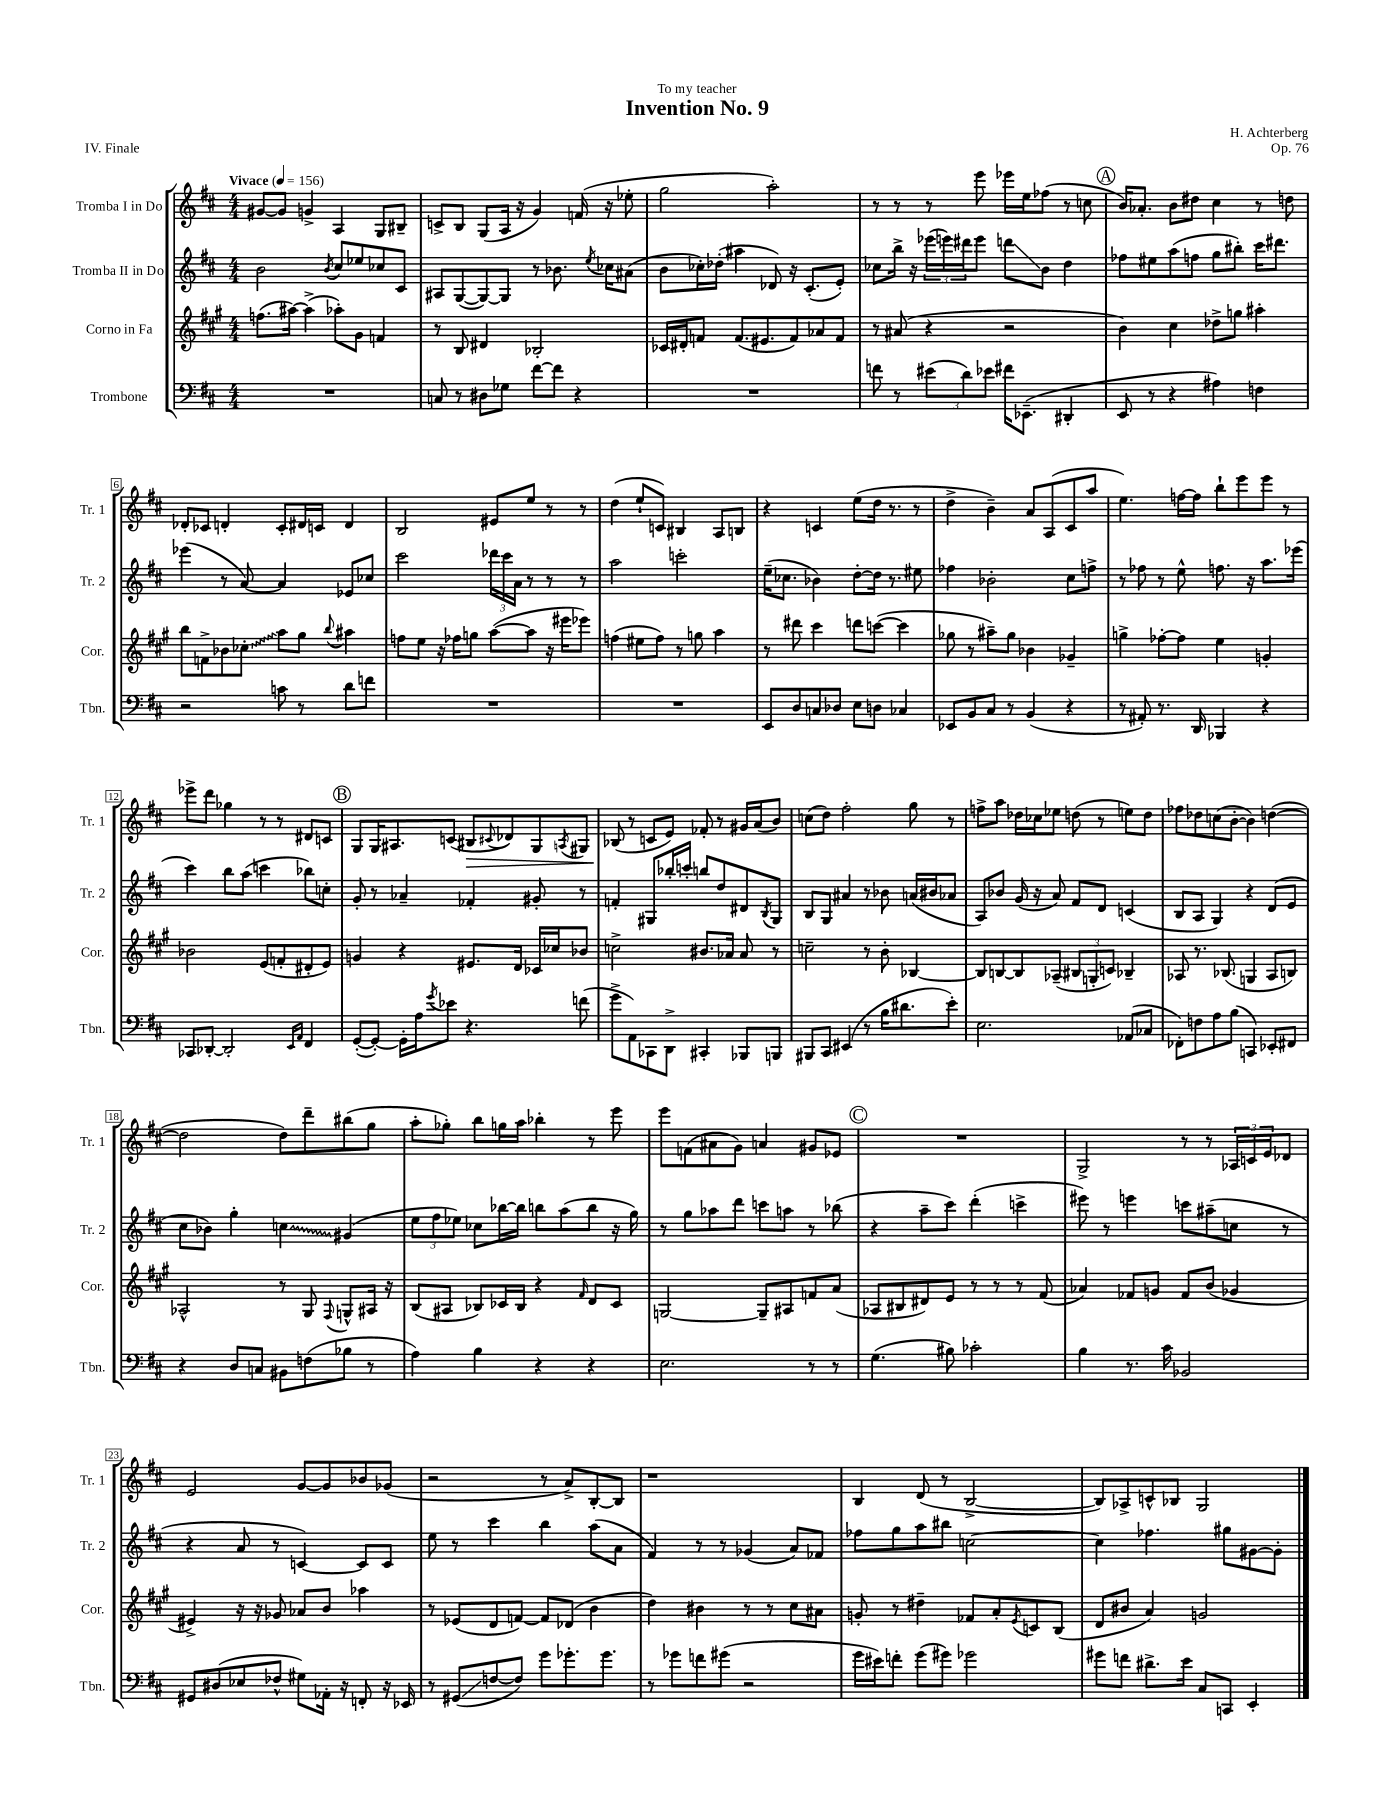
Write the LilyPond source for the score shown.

\header { title = "Invention No. 9" composer = "H. Achterberg" dedication = "To my teacher" opus = "Op. 76" piece = "IV. Finale" }
<<
\new StaffGroup <<
\new Staff = "s0" \with { instrumentName = "Tromba I in Do" shortInstrumentName = "Tr. 1" } {
    \clef treble \key d \major \numericTimeSignature \time 4/4 \tempo "Vivace" 4 = 156
    gis'8~ gis'8 g'4-> a4 g8 bis8-- |
    c'8-> b8 g8( a16 r16 g'4) f'16( r16 ees''8-. |
    g''2 a''2-.) |
    r8 r8 r8 e'''8 ees'''16 e''16 fes''8( r8 c''8 |
    \mark \markup { \circle "A" } b'16) aes'8.-. b'8 dis''8 cis''4 r8 d''8 |
    des'8-. ces'8 d'4-. ces'8-. dis'16 c'16 dis'4 |
    b2 eis'8 e''8 r8 r8 |
    d''4( e''8-! c'8) bis4 a8 b8 |
    r4 c'4 e''8( d''16 r8. r8 |
    d''4-> b'4--) a'8 a8( cis'8 a''8 |
    e''4.) f''16~ f''16 b''8-! e'''8 e'''8 r8 |
    ees'''8-> d'''8 ges''4 r8 r8 dis'8 c'8 |
    \mark \markup { \circle "B" } g8 g16 ais8. c'8( bis8\> \appoggiatura { cis'8 } des'8) g8 \acciaccatura { a8 } gis8 |
    bes8\!( r8 c'8 e'8) fes'8-. r8 gis'16 a'16( b'8) |
    c''8( d''8) fis''2-. g''8 r8 |
    f''8-> a''8 des''16 ces''16 ees''8 d''8( r8 e''8) d''8 |
    fes''8 des''8 c''8( b'8~-. b'4) d''4~( |
    d''2 d''8) d'''8-- bis''8( g''8 |
    a''8-. ges''8-.) b''8 g''16 a''16 bes''4-. r8 e'''8 |
    e'''8 f'8( ais'8 g'8) a'4 gis'8 ees'8 |
    \mark \markup { \circle "C" } R1 |
    g2-> r8 r8 \tuplet 3/2 { aes16 c'16 e'16 } des'8 |
    e'2 g'8~ g'8 bes'8 ges'8( |
    r2 r8 a'8->) b8~-. b8 |
    r1 |
    b4 d'8( r8 b2~-> |
    b8) aes8-> c'8-^ bes8 g2 \bar "|." |
}
\new Staff = "s1" \with { instrumentName = "Tromba II in Do" shortInstrumentName = "Tr. 2" } {
    \clef treble \key d \major \numericTimeSignature \time 4/4
    b'2 \acciaccatura { b'8 } cis''8 ees''8 ces''8 cis'8 |
    ais8 g8~( g8~) g8 r8 bes'8. \acciaccatura { e''8 } ces''16 ais'8( |
    b'8 ces''16-.) des''16-.( ais''4 des'8) r16 cis'8.-.( e'8-.) |
    ces''8 b''16-> r16 \tuplet 3/2 { ees'''16( e'''16) dis'''16 } e'''8 d'''8\glissando b'8 d''4 |
    \mark \markup { \circle "A" } fes''8 eis''8 a''8( f''8 g''8 bis''8-.) cis'''16 dis'''8. |
    ees'''4( r8 a'8~) a'4 ees'8 ces''8 |
    cis'''2 \tuplet 3/2 { des'''16 cis'''16 a'16 } r8 r8 r8 |
    a''2 c'''2-. |
    e''16--( ces''8. bes'4) d''8~-. d''16 r8. eis''8 |
    fes''4 bes'2-. cis''8 f''8-> |
    r8 fes''8 r8 e''8-^ f''8. r16 a''8. ees'''16( |
    cis'''4) b''8 a''8( c'''4 bes''8) c''8-. |
    \mark \markup { \circle "B" } g'8-. r8 aes'4-- fes'4-. gis'8-. r8 |
    f'4-. gis8 bes''16-. c'''16-. b''8 d''8 dis'8 \acciaccatura { b8 } gis8 |
    b8 g8 ais'4 r8 bes'8 a'16( bis'16 aes'8 |
    a8) bes'8 g'16( r16 a'8) fis'8 d'8 c'4( |
    b8 a8 g4) r4 d'8( e'8 |
    cis''8 bes'8) g''4-. \once \override Glissando.style = #'zigzag c''4\glissando gis'4( |
    \tuplet 3/2 { e''8 fis''8 ees''8) } ces''8 bes''16~ bes''16 b''8 a''8( b''8 r16 g''16) |
    r8 g''8 aes''8 d'''8 c'''8 a''8 r8 bes''8( |
    \mark \markup { \circle "C" } r4 a''8-- cis'''8) d'''4-.( c'''4-> |
    eis'''8) r8 e'''4 c'''8 ais''8--( c''8 r8 |
    r4 a'8 r8 c'4~) c'8 c'8 |
    e''8 r8 cis'''4 b''4 a''8( a'8 |
    fis'4) r8 r8 ges'4( a'8) fes'8 |
    fes''8 g''8 a''8 bis''8 c''2~ |
    c''4 fes''4. gis''8 gis'8~ gis'8-. \bar "|." |
}
\new Staff = "s2" \with { instrumentName = "Corno in Fa" shortInstrumentName = "Cor." } {
    \clef treble \key a \major \numericTimeSignature \time 4/4
    f''8.( ais''16~) ais''4->( aes''8-.) gis'8 f'4 |
    r8 b8 dis'4 bes2-. |
    ces'16 dis'16-. f'8 f'8.( eis'8. f'8) aes'8 f'8 |
    r8 ais'8( r4 r2 |
    \mark \markup { \circle "A" } b'4) cis''4 des''8-> g''8 ais''4-. |
    b''8 f'8-> bes'8 \once \override Glissando.style = #'zigzag ces''8-.\glissando a''8 gis''8 \appoggiatura { b''8 } ais''4 |
    f''8 e''8 r16 fes''16 g''8 a''8~( a''8 r16 eis'''16 ees'''8) |
    f''4( eis''8 f''8) r8 g''8 a''4 |
    r8 dis'''8 cis'''4 d'''8 c'''8~( c'''4 |
    ges''8 r8 ais''8--) ges''8 bes'4 ges'4-- |
    g''4-> fes''8~-. fes''8 e''4 g'4-. |
    bes'2 e'8( f'8-. dis'8-. e'8) |
    \mark \markup { \circle "B" } g'4 r4 eis'8. d'16 ces'16 ces''16 bes'8 |
    c''2-> bis'8. aes'16 aes'8 r8 |
    c''2-- r8 b'8-. bes4~ |
    bes8 b8~ b8 aes8--( \tuplet 3/2 { bis8 g8-. c'8) } bes4-- |
    aes8 r8. bes8.( g4 aes8 b8) |
    aes2-^ r8 gis8 \appoggiatura { fis8 } g8-^ ais16 r16 |
    b8( ais8 bes8) ces'16 bes16 r4 \grace { fis'16 } d'8 ces'8 |
    g2~ g8-- ais8 f'8 a'8( |
    \mark \markup { \circle "C" } aes8 bis8 dis'8) e'8 r8 r8 r8 fis'8( |
    aes'4) fes'8 g'8 fes'8 b'8( ges'4 |
    eis'4->) r16 r16 ges'8 aes'8 b'8 aes''4 |
    r8 ees'8( d'8 f'8~) f'8 des'8( b'4 |
    d''4) bis'4 r8 r8 cis''8 ais'8 |
    g'8-. r8 dis''4-- fes'8 a'8-. \acciaccatura { e'8 } c'8 b8( |
    d'8 bis'8 a'4) g'2 \bar "|." |
}
\new Staff = "s3" \with { instrumentName = "Trombone" shortInstrumentName = "Tbn." } {
    \clef bass \key d \major \numericTimeSignature \time 4/4
    R1 |
    c8 r8 dis8 ges8 fis'8~ fis'8 r4 |
    R1 |
    f'8 r8 \tuplet 3/2 { eis'8( d'8) ees'8 } fis'16 ees,8.--( dis,4-. |
    \mark \markup { \circle "A" } e,8 r8 r4 ais4) f4 |
    r2 c'8 r8 d'8 f'8 |
    R1 |
    R1 |
    e,8 d8 c8 des8 e8 d8 ces4 |
    ees,8 b,8 cis8 r8 b,4( r4 |
    r8 ais,8-.) r8. d,16 bes,,4 r4 |
    ces,8 des,8~-. des,2-. \grace { e,16 a,16 } fis,4 |
    \mark \markup { \circle "B" } g,8~-.( g,8~-.) g,16-. a16 \acciaccatura { g'8 } ees'8 r4. f'8( |
    g'8-> a,8) ces,8 d,8-> cis,4-. bes,,8 b,,8 |
    bis,,8 cis,8 eis,4( r8 b16 dis'8. e'8-.) |
    e2. aes,8( ces8 |
    fes,8-.) f8 a8 b8( c,4) ees,8-. fis,8 |
    r4 d8 c8 bis,8 f8( bes8 r8 |
    a4) b4 r4 r4 |
    e2. r8 r8 |
    \mark \markup { \circle "C" } g4.( bis8) ces'2-. |
    b4 r8. cis'16 bes,2 |
    gis,8 dis8( ees8 fes8-^ gis8) aes,16-. r16 f,8-. r16 ees,16 |
    r8 gis,8\glissando( f8~ f8) g'8 ges'8.-. ges'8. |
    r8 ges'8 f'8 gis'8( r2 |
    g'16 eis'16) f'8-. g'8( gis'8) ges'2 |
    gis'8 f'8 dis'8.-> e'16 cis8 c,8 e,4-. \bar "|." |
}
>>
>>
\layout { \context { \Score \override BarNumber.stencil = #(make-stencil-boxer 0.1 0.3 ly:text-interface::print) } }
